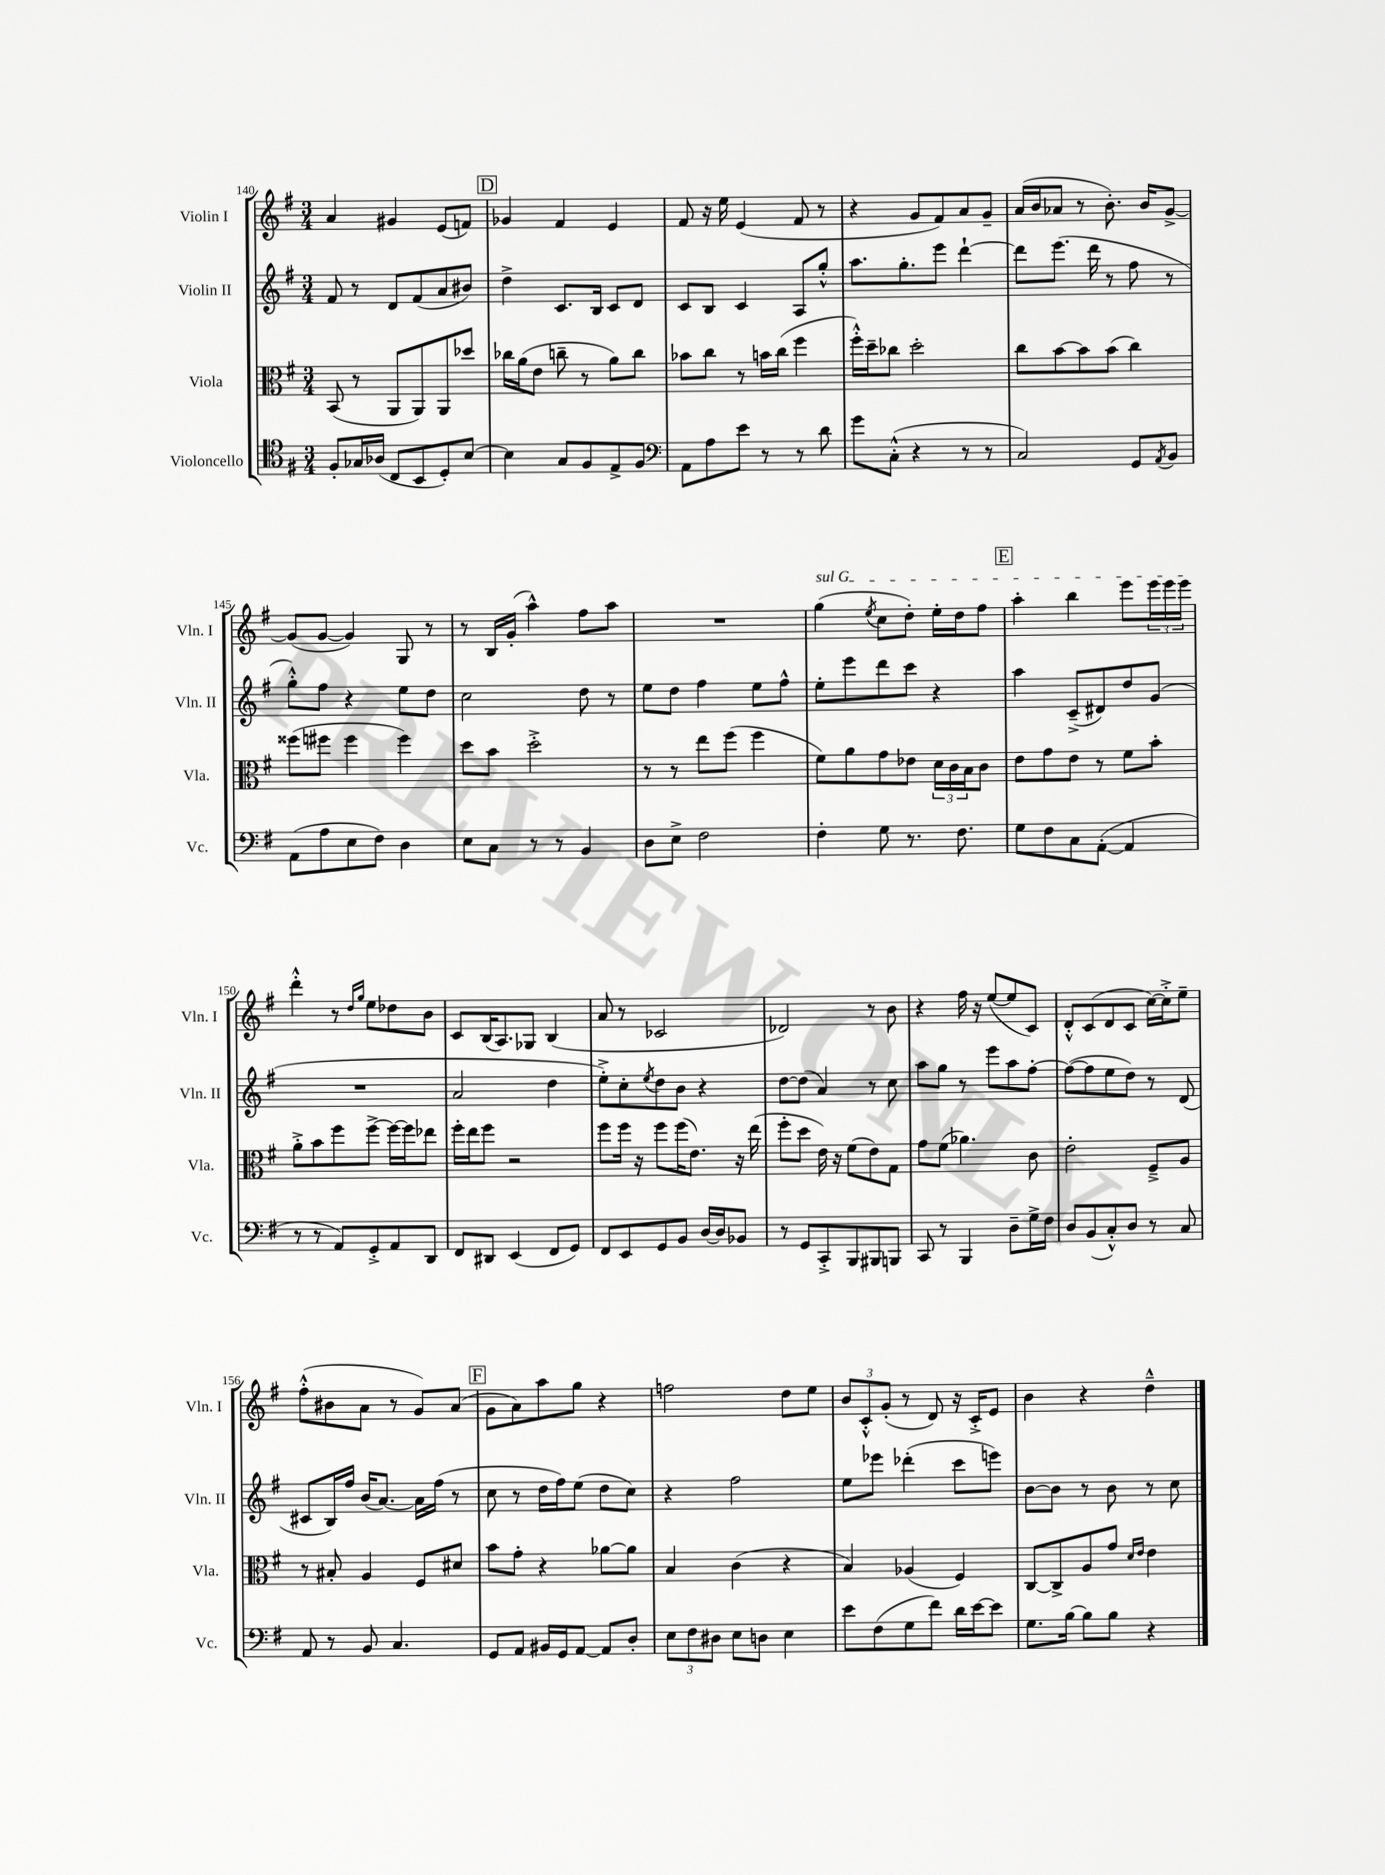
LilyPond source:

<<
\new StaffGroup <<
\new Staff = "s0" \with { instrumentName = "Violin I" shortInstrumentName = "Vln. I" } {
    \clef treble \key g \major \numericTimeSignature \time 3/4
    a'4 gis'4 e'8( f'8) |
    \mark \markup { \box "D" } ges'4 fis'4 e'4 |
    fis'8 r16 e''16 e'4( fis'8 r8 |
    r4 g'8 fis'8) a'8 g'8-- |
    a'16( b'16 aes'8 r8 b'8.-.) b'16 g'8~-> |
    g'8( g'8~ g'4) g8 r8 |
    r8 b16 g'16-.( a''4-^) fis''8 a''8 |
    R2. |
    \once \override TextSpanner.bound-details.left.text = \markup { \italic "sul G" } g''4\startTextSpan( \acciaccatura { e''8 } c''8 d''8-.) e''16-. d''16 fis''8 |
    \mark \markup { \box "E" } a''4-. b''4 e'''8 \tuplet 3/2 { e'''16 e'''16 e'''16\stopTextSpan } |
    d'''4-.-^ r8 \grace { d''16 g''16 } e''8 des''8 b'8 |
    c'8 b16( a8.) ges8 b4( |
    a'8 r8 ces'2 |
    des'2) r8 b'8 |
    r4 fis''16 r16 e''8~( e''8 c'8) |
    d'8-.-^ c'8( d'8 c'8 c''16~) c''16-.-> e''8-- |
    fis''8-.-^( bis'8 a'8 r8 g'8) a'8( |
    \mark \markup { \box "F" } g'8 a'8) a''8 g''8 r4 |
    f''2 d''8 e''8 |
    \tuplet 3/2 { b'8 c'8-.-^ g'8-.( } r8 d'8) r16 c'16-.-> e'8 |
    b'4 r4 d''4---^ \bar "|." |
}
\new Staff = "s1" \with { instrumentName = "Violin II" shortInstrumentName = "Vln. II" } {
    \clef treble \key g \major \numericTimeSignature \time 3/4
    fis'8 r8 d'8 fis'8( a'8 bis'8) |
    \mark \markup { \box "D" } d''4-> c'8. b16 c'8 d'8 |
    c'8 b8 c'4 a8 g''8-.-^ |
    a''8. g''8.-. e'''8 d'''4~-! |
    d'''8 e'''8.( d'''16 r8 fis''8 r8 |
    g''8-.-^) fis''8 r4 e''8 d''8 |
    c''2 d''8 r8 |
    e''8 d''8 fis''4 e''8 fis''8-^ |
    e''8-. e'''8 d'''8 c'''8 r4 |
    \mark \markup { \box "E" } a''4 c'8--->( dis'8) d''8 g'8( |
    R2. |
    a'2 d''4 |
    e''8-.->) c''8-. \acciaccatura { e''8 } d''8 b'8 r4 |
    d''8~ d''8( a'4) r8 c''8 |
    a''8 g''8 r8 e'''8 a''8 fis''8~-. |
    fis''8~( fis''8 e''8 d''8) r8 d'8( |
    cis'8 b16) fis''16 b'16( a'8.~) a'16 fis''16( r8 |
    \mark \markup { \box "F" } c''8 r8 d''16 fis''16) e''8( d''8 c''8) |
    r4 fis''2 |
    e''8 ees'''8 des'''4-.( c'''8 e'''8) |
    b'8~ b'8 r8 b'8 r8 c''8 \bar "|." |
}
\new Staff = "s2" \with { instrumentName = "Viola" shortInstrumentName = "Vla." } {
    \clef alto \key g \major \numericTimeSignature \time 3/4
    b,8( r8 a,8 a,8) a,8 des''8 |
    \mark \markup { \box "D" } ces''16 a'16( e'8 c''8-- r8 a'8) c''8 |
    bes'8 c''8 r8 b'16 c''16( fis''4 |
    fis''16-.-^) d''16-- ces''8 d''2-. |
    c''8 b'8~ b'8 b'8( c''4) |
    fisis''8( fis''8 fis''4 fis''4) |
    d''8 b'8 d''2-.-> |
    r8 r8 e''8 fis''8( fis''4 |
    fis'8) a'8 g'8 ees'8 \tuplet 3/2 { d'16 c'16 b16 } c'8 |
    \mark \markup { \box "E" } e'8 g'8 e'8 r8 fis'8 b'8-. |
    a'8-.-> b'8 fis''8 fis''8~-> fis''16~ fis''16 ees''8 |
    fis''16-. e''16 fis''8 r2 |
    fis''8 fis''16 r16 fis''8 fis''16( e'8.) r16 e''16( |
    fis''8-. d''8 e'16) r16 fis'8( e'8) g8 |
    g'8 fis'8( aes'4.) c'8 |
    e'2-. fis8---> a8 |
    r8 bis8-. a4 fis8 dis'8 |
    \mark \markup { \box "F" } b'8 g'8-. r4 aes'8~ aes'8 |
    b4 c'4( r4 |
    b4) aes4( fis4) |
    c8~ c8-> a8 g'8 \grace { d'16 e'16 } e'4 \bar "|." |
}
\new Staff = "s3" \with { instrumentName = "Violoncello" shortInstrumentName = "Vc." } {
    \clef tenor \key g \major \numericTimeSignature \time 3/4
    fis8-. ges16 aes16( c8 b,8 d8-.) b8~ |
    \mark \markup { \box "D" } b4 g8 fis8 e8-> fis8 |
    \clef bass a,8 a8 e'8 r8 r8 d'8 |
    g'8 c8-.-^( r4 r8 r8 |
    c2) g,8 \acciaccatura { a,8 } b,8 |
    a,8( a8 e8 fis8) d4 |
    e8 c8 r8 r8 b,4 |
    d8 e8-> fis2 |
    fis4-. g8 r8. fis8. |
    \mark \markup { \box "E" } g8 fis8 c8 a,8~-.( a,4 |
    r8 r8 a,8) g,8-.-> a,8 d,8 |
    fis,8 dis,8 e,4( fis,8 g,8) |
    fis,8 e,8 g,8 b,8 d16~ d16 bes,8 |
    r8 g,8 c,8-.-> b,,8 bis,,8 b,,8 |
    c,8 r8 b,,4 d8-- g16-> fis16 |
    d8 b,8( c8-.-^) d8 r8 c8 |
    a,8 r8 b,8 c4. |
    \mark \markup { \box "F" } g,8 a,8 bis,16 g,16 a,8~ a,8 d8-. |
    \tuplet 3/2 { e8 fis8 dis8 } e8 d8 e4 |
    e'8 fis8( g8 fis'8) d'16 e'16~ e'8 |
    g8. b16~ b8 b8 r4 \bar "|." |
}
>>
>>
\layout { \context { \Score currentBarNumber = #140 } }
